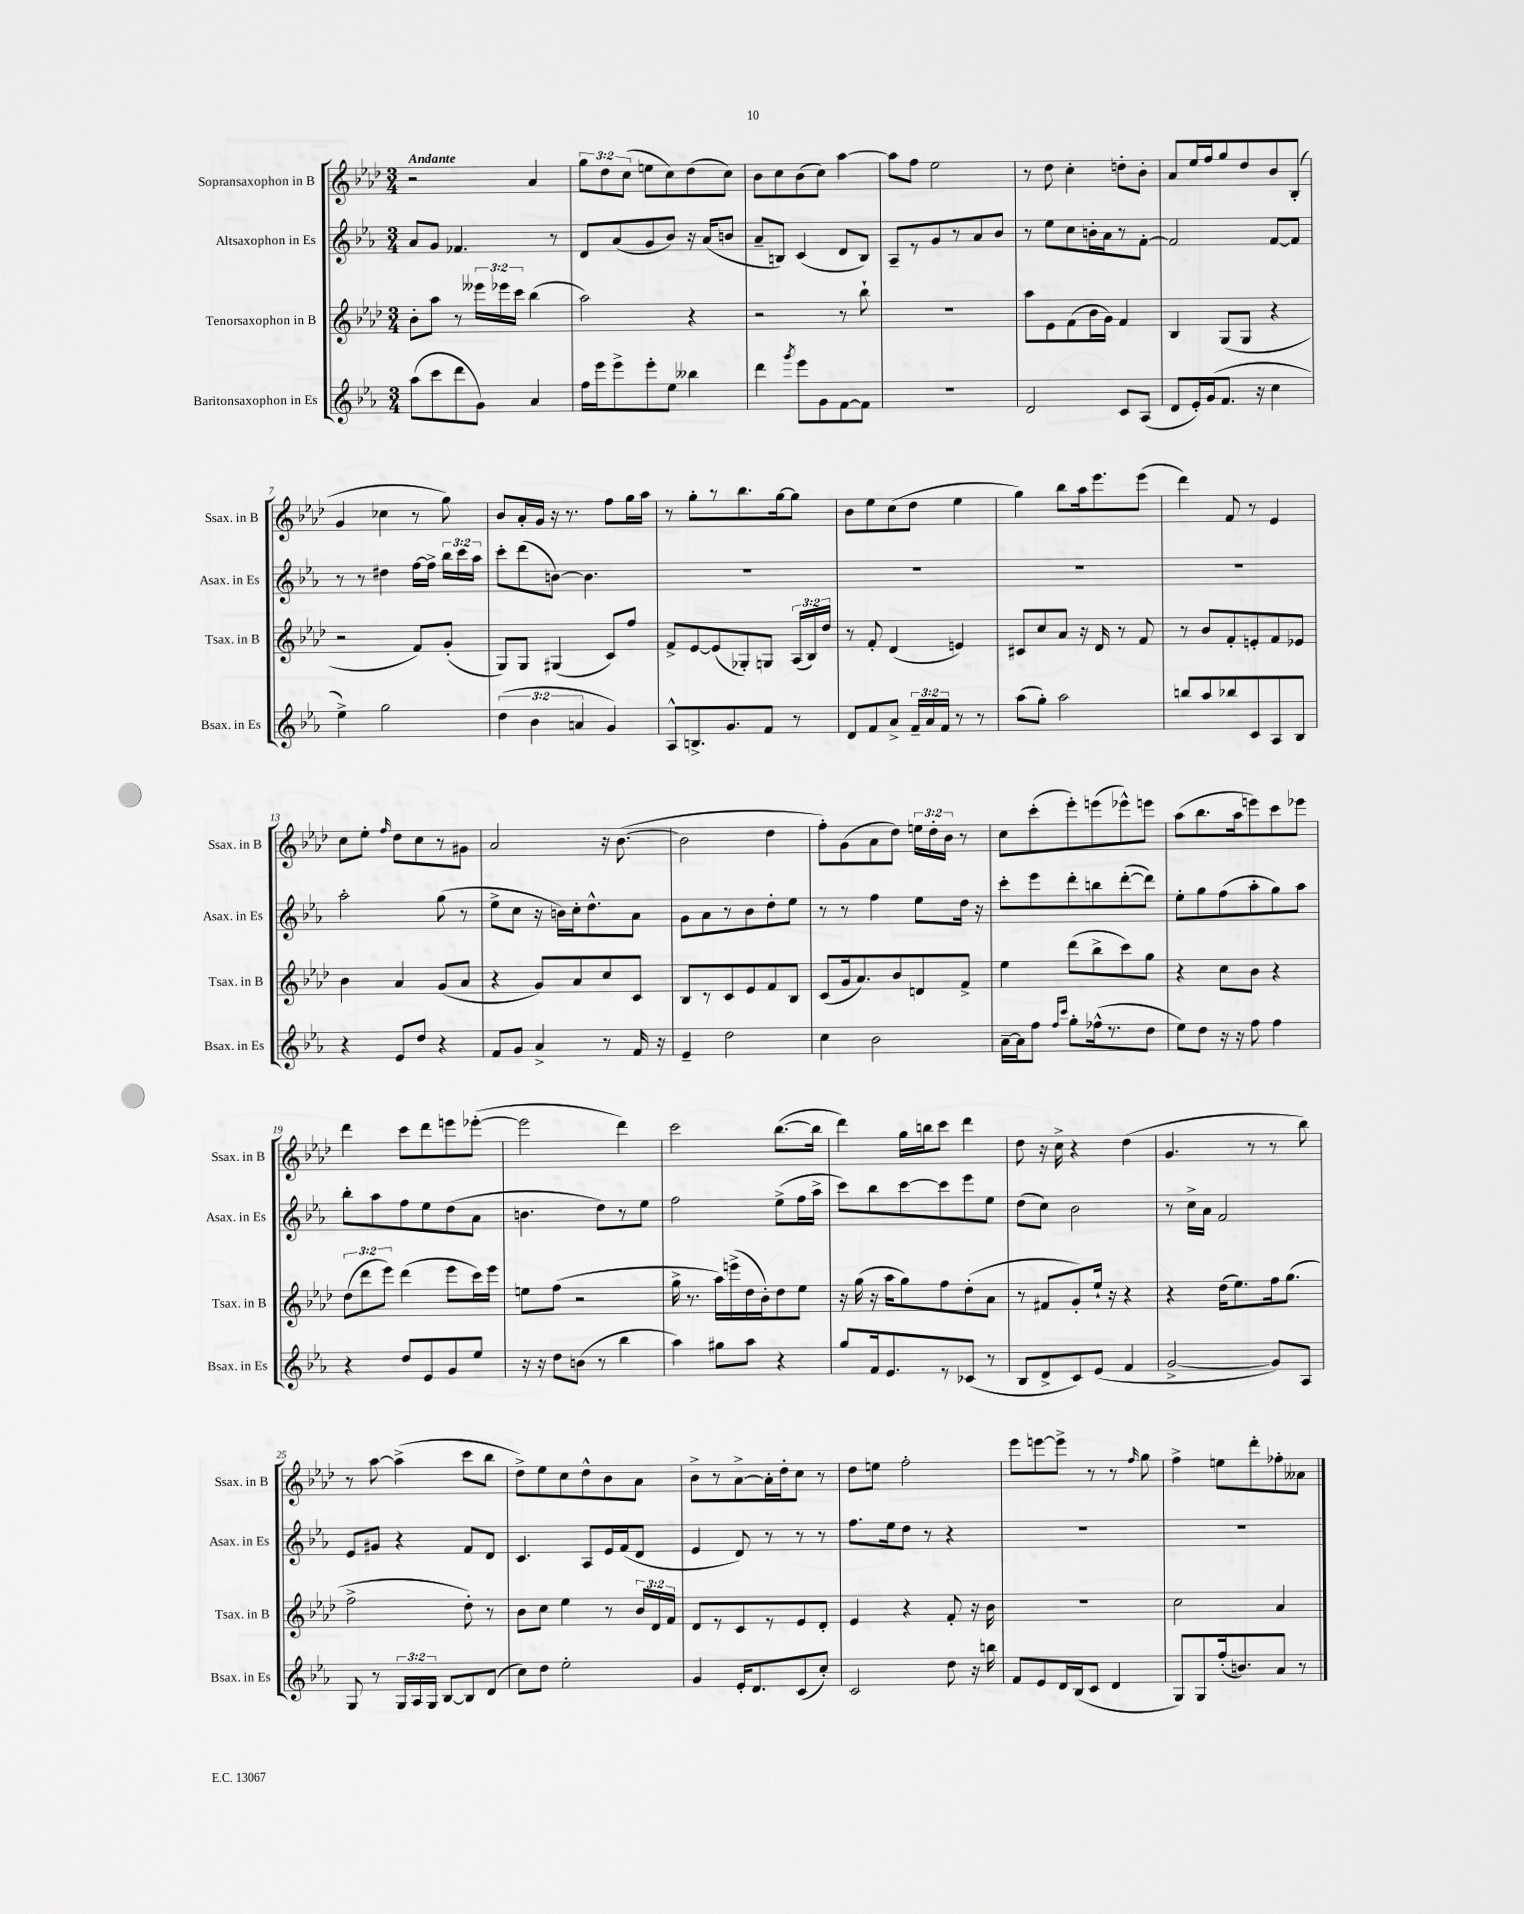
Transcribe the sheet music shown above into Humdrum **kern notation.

**kern	**kern	**kern	**kern
*staff4	*staff3	*staff2	*staff1
*clefG2	*clefG2	*clefG2	*clefG2
*k[b-e-a-]	*k[b-e-a-d-]	*k[b-e-a-]	*k[b-e-a-d-]
*M3/4	*M3/4	*M3/4	*M3/4
(8aa-	8b-'	8a-	2r
8ccc	8aa-	8g	.
8ddd	8r	4.f-	.
8g)	24eee--	.	.
.	24eee-	.	.
.	24ccc	.	.
4a-	(4bb-	.	4a-
.	.	8r	.
=	=	=	=
16ff	2aa-)	8d	12gg
16eee-	.	.	.
.	.	.	12dd-
8eee-^	.	(8a-	.
.	.	.	(12cc
8eee-'	.	8g	8ee
8ee-	.	8b-)	8cc)
4bb--	4r	16r	(8dd-
.	.	(16a-	.
.	.	8b	8cc)
=	=	=	=
4ddd	2r	8a-~	8b-
.	.	8B)	8cc
8qggg	.	.	.
8eee-	.	(4c	(8b-
8g	.	.	8cc)
[8f	8r	8d	[4aa-
8f]	8bb-`	8B)	.
=	=	=	=
2.r	2.r	8A-~	8aa-]
.	.	8r	8ff
.	.	8g	2ee-
.	.	8r	.
.	.	8a-	.
.	.	8b-	.
=	=	=	=
2d	8aa-	8r	8r
.	8e-	8ee-	8dd-
.	(8f	8cc	4cc'
.	16b-	16b'	.
.	16g)	16a-	.
8c	4f	8r	8dd'
(8A-	.	[8f'	8b-'
=	=	=	=
8d	4B-	2f]	8a-
16e-')	.	.	16ee-
(16g	.	.	16ff
8.f	(8G	.	8gg
.	8G	.	8dd-
16r	.	.	.
4cc	4r	[8f	8b-
.	.	8f]	(8B-'
=	=	=	=
4ee-^)	2r	8r	4g
.	.	8r	.
2gg	.	4dd#	4cc-
.	8f)	[16ff	8r
.	.	16ff^]	.
.	(8g'	24bb-	8gg)
.	.	24ccc	.
.	.	24aa-	.
=	=	=	=
(6dd	8G)	8ccc'	8b-
.	8G	(8ddd	16a-'
6b-	.	.	.
.	.	.	16g
.	(4G#	[8b)	16r
.	.	.	8.r
6a	.	.	.
.	.	4.b]	.
4g)	8c)	.	8ff
.	8ff	.	16gg
.	.	.	16aa-
=	=	=	=
8A-^^	8f^	2.r	8r
8.B^	[8e-	.	8gg'
.	(8e-]	.	8r
8.g	.	.	.
.	8G-')	.	8.bb-
8f	8G	.	.
.	.	.	[16gg
8r	(24A-	.	8gg]
.	24B-)	.	.
.	24dd-	.	.
=	=	=	=
8d	8r	2.r	8b-
8f	8f'	.	8ee-
8a-^	(4d-	.	(8cc
24f~	.	.	8dd-
24a-	.	.	.
24f	.	.	.
8r	4e)	.	4ee-
8r	.	.	.
=	=	=	=
(8aa-	8c#	2.r	4gg)
8gg')	8cc	.	.
2aa-	8a-	.	8bb-
.	16r	.	16aa-
.	16d-	.	8.eee-
.	8r	.	.
.	8f	.	(8eee-
=	=	=	=
8bb	8r	2.r	4ddd-)
8aa-	8b-	.	.
8bb-	8f'	.	8f
8c	8e'	.	8r
8A-	8f	.	4e-
8B-	8e-	.	.
=	=	=	=
4r	4b-	2aa-'	8cc
.	.	.	8ee-'
.	.	.	16qqff
8e-	4a-	.	8dd-
8dd	.	.	8cc
4r	(8g	(8gg	8r
.	8a-	8r	8g#
=	=	=	=
8f	4r	8ee-^	2a-
8g	.	8cc	.
4a-^	8g)	16r	.
.	.	16b)	.
.	8a-	16cc'	.
.	.	8.dd^^	.
8r	8cc	.	16r
.	.	.	([8.b-
16f	8c	8a-	.
16r	.	.	.
=	=	=	=
4e-~	8B-	8g	2b-]
.	8r	8a-	.
2dd	8c	8r	.
.	8e-	8b-	.
.	8f	8dd'	4dd-
.	8B-	8ee-	.
=	=	=	=
4cc	(8c	8r	8ff')
.	16g	8r	(8g
.	8.a-)	.	.
2b-	.	4ff	8a-
.	8b-	.	8dd-)
.	8d	8ee-	24ee
.	.	.	24dd-'
.	.	.	24b-
.	8f^	16dd	8r
.	.	16r	.
=	=	=	=
[16a-~	4ee-	8ccc'	8cc
16a-]	.	.	.
8ff	.	8eee-	(8ccc'
16qqff	.	.	.
16qqccc	.	.	.
8gg'	(8ddd-	8ddd'	8eee-')
(16ff-^^	8bb-^	8bb	(8eee
8.r	.	.	.
.	8ccc)	([8ddd'	8eee-^^)
8dd	8gg	8ddd])	8eee
=	=	=	=
8ee-)	4r	8ee-'	(8aa-
8dd	.	8gg	8.bb-
16r	8cc	(8ff	.
16r	.	.	16aa-
8ff	8b-	8aa-'	8eee)
4ff	4r	8gg)	8ccc
.	.	8aa-	8eee-
=	=	=	=
4r	(12dd-	8bb-'	4ddd-
.	12ddd-	.	.
.	.	8aa-	.
.	12eee-)	.	.
8dd	(4ddd-	8ff	8ccc
8e-	.	8ee-	8ddd-
8g	8eee-	(8dd	8eee
8ee-	16ccc)	8a-	([8eee-'
.	16eee-	.	.
=	=	=	=
16r	8ee	4.b	2eee-]
16r	.	.	.
8dd	(8ff	.	.
(8b	2r	.	.
8r	.	8dd)	.
4bb-	.	8r	4ddd-)
.	.	8ee-	.
=	=	=	=
4aa-)	16gg^	2ff	2ccc
.	8.r	.	.
8gg#	16aa-)	.	.
.	(16eee^	.	.
8aa-	16dd-	.	.
.	16b-')	.	.
4r	8dd-	(8ee-^	([8.bb-
.	8ee-	16ff	.
.	.	16aa-^	16bb-]
=	=	=	=
8gg	16r	8ccc)	4ddd-)
.	(16gg	.	.
16f	16r	8bb-	.
8.e-	16aa-	.	.
.	8gg)	[8ccc	16gg
.	.	.	16bb
8r	8ff	8ccc]	8ccc
(8c-	(8dd-'	8eee-	4ddd-
8r	8a-	8ee-	.
=	=	=	=
8B-	8r	(8dd	8dd-
8d^	8f#	8cc)	16r
.	.	.	16cc^
8c)	8g')	2b-	4r
(8e-	16ee-`	.	.
.	16r	.	.
4f	4r	.	(4dd-
=	=	=	=
[2g^	4r	8r	4.g
.	.	16cc^	.
.	.	16a-	.
.	(16dd-	2f	.
.	8.ee-)	.	.
.	.	.	8r
8g])	16ff	.	8r
.	(8.gg	.	.
8A-	.	.	8bb-)
=	=	=	=
8G	2ff^	8e-	8r
8r	.	8g#	[8aa-
24G	.	4r	(4aa-^]
24A-	.	.	.
24G	.	.	.
[8B-	.	.	.
8B-]	8dd-')	8f	8ccc
(8d	8r	8d	8bb-
=	=	=	=
8cc)	8b-	4.c	8dd-^)
8dd	8cc	.	8ee-
2ee-'	4ee-	.	8cc
.	.	8A-	8dd-^^
.	8r	16e-	8b-
.	.	(16f	.
.	24b-	8d	8a-
.	24d-	.	.
.	24f	.	.
=	=	=	=
4g	8d-	4e-	8b-^
.	8r	.	8r
16e-'	8c	8d)	[8a-^
8.d	.	.	.
.	8r	8r	16a-']
.	.	.	16dd-'
(8c	8e-	8r	8cc
8cc')	8d-'	8r	8r
=	=	=	=
2c	4e-	8.ff	8dd-
.	.	.	8ee
.	.	16ee-	.
.	4r	8dd	2ff'
.	.	8r	.
8dd	8f'	4r	.
16r	16r	.	.
16bb	16b-	.	.
=	=	=	=
8f	2.r	2.r	8eee-
8e-	.	.	[8eee
16d	.	.	8eee^]
(16B-	.	.	.
8c	.	.	8r
4d	.	.	8r
.	.	.	16qqff
.	.	.	8gg
=	=	=	=
8G)	2cc	2.r	4ff^
8G	.	.	.
(16ff'	.	.	8ee
8.b)	.	.	.
.	.	.	8ddd-'
8a-	4a-	.	8ff-'
8r	.	.	8a--
==	==	==	==
*-	*-	*-	*-
